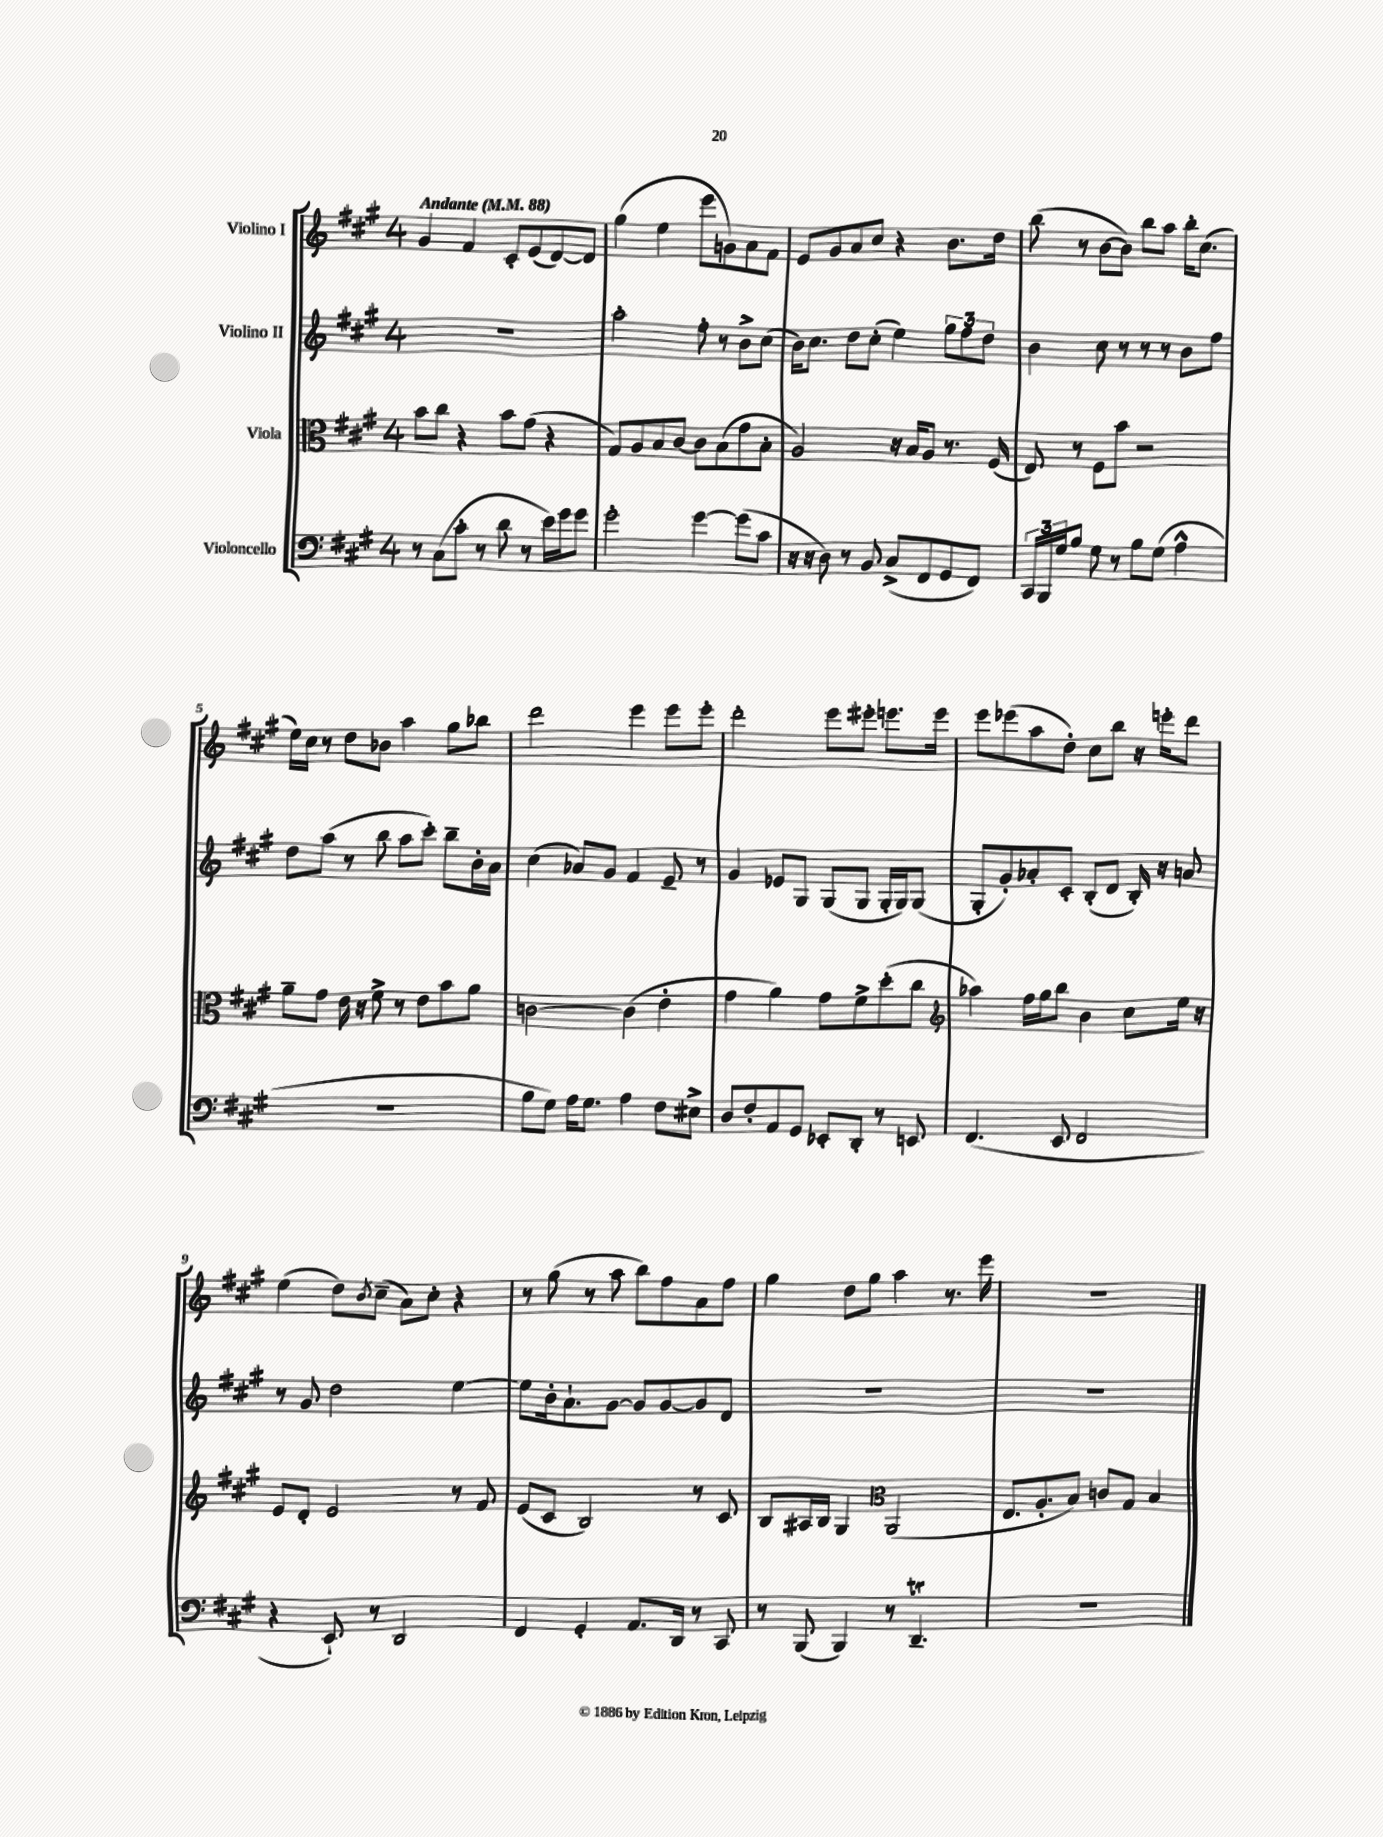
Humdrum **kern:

**kern	**kern	**kern	**kern
*staff4	*staff3	*staff2	*staff1
*clefF4	*clefC3	*clefG2	*clefG2
*k[f#c#g#]	*k[f#c#g#]	*k[f#c#g#]	*k[f#c#g#]
*M4/4	*M4/4	*M4/4	*M4/4
*MM88	*MM88	*MM88	*MM88
8r	8b\L	1r	4g#/
(8C#\L	8cc#\J	.	.
8c#'\J	4r	.	4f#/
8r	.	.	.
8d\	8b\L	.	8c#'/L
8r	(8g#\J	.	(8e/
16e\LL)	4r	.	[8d/)
16g#\J	.	.	.
8g#\J	.	.	8d/]J
=	=	=	=
2g#'\	8G#/L)	2aa'\	(4gg#\
.	8A/	.	.
.	8B/	.	4ee\
.	[8c#/J	.	.
[4g#\	8c#\]L	8ff#'\	8eee\L
.	(8B\	8r	8g\)
(8g#\]L	8g#\	8b^\L	8a\
8c#\J	8B'\J	(8cc#\J	8f#\J
=	=	=	=
16r	2A/)	16b\LK)	8e/L
16r	.	8.cc#\J	.
8D\)	.	.	8g#/
8r	.	8dd\L	8a/
8BB/	.	(8cc#'\J	8cc#/J
(8C#^/L	16r	4ee\)	4r
.	16B/LK	.	.
8FF#/	8A/J	.	.
8GG#/	8.r	12gg#\L	8.b\L
.	.	12ff#\	.
8FF#/J)	.	.	.
.	.	12dd\J	.
.	(16F#/	.	16dd\Jk
=	=	=	=
24CC#/LL	8E/)	4b\	(8bb\
24BBB/	.	.	.
24G#/J	.	.	.
8B/J	8r	.	8r
8G#\	8F#\L	8cc#\	[8b\L
8r	8b\J	8r	8b\]J)
8B\L	2r	8r	8bb\L
(8G#\J	.	8r	8aa\J
4A^^\	.	8b\L	16bb'\LK
.	.	.	(8.cc#\J
.	.	8ff#\J	.
=	=	=	=
1r	8a~\L	8dd\L	16ee\LL)
.	.	.	16cc#\JJ
.	8g#\J	(8aa\J	8r
.	16e\	8r	8dd\L
.	16r	.	.
.	8f#^\	8bb\	8b-\J
.	8r	8aa\L	4aa\
.	8e\L	8ccc#'\J)	.
.	8b\	8bb~\L	8gg#\L
.	8a\J	16b'\L	8bb-\J
.	.	16a\JJ	.
=	=	=	=
8B\L	[2c\	(4cc#\	2ddd\
8G#\J)	.	.	.
16A\LK	.	8a-/L)	.
8.G#\J	.	.	.
.	.	8g#/J	.
4A\	(4c\]	4f#/	4eee\
8F#\L	4e'\	8e~/	8eee\L
8E#^\J	.	8r	8eee'\J
=	=	=	=
8D/L	4g#\	4g#/	2ddd'\
8F#'/	.	.	.
8AA/	4a\)	8e-/L	.
8GG#/J	.	8G#/J	.
8EE-'/L	8g#\L	(8G#/L	8eee\L
8DD'/J	8f#^\	8G#/J	8eee#'\J
8r	(8dd'\	16G#'/LL	8.eee\L
.	.	16G#/J)	.
8EE/	8cc#\J	(8G#/J	.
.	.	.	16eee\Jk
=	=	=	=
*	*clefG2	*	*
(4.FF#/	4aa-\)	8G#'/L	8eee\L
.	.	8g#'/)	(8eee-\
.	16ff#\LL	8a-'/	8aa\
.	16gg#\J	.	.
8EE/	8bb\J	8c#'/J	8dd'\J)
2FF#/	4b\	(8B'/L	8cc#\L
.	.	8d/J	8bb\J
.	8cc#\L	16B'/)	16r
.	.	16r	16eee'\LK
.	16ee\Jk	8a/	8ddd\J
.	16r	.	.
=	=	=	=
4r	8e/L	8r	(4ee\
.	8d'/J	8g#/	.
8EE`/)	2e/	2dd\	8dd\L)
.	.	.	8qb/
8r	.	.	(8cc#~\J
2DD/	.	.	8a\L)
.	.	.	8cc#'\J
.	8r	[4ee\	4r
.	8f#/	.	.
=	=	=	=
4FF#/	(8e/L	8ee\]L	8r
.	8c#/J	16b'\k	(8gg#\
.	.	8.a`\	.
4GG#'/	2B/)	.	8r
.	.	[8g#\J	8aa\
8.AA/L	.	8g#/]L	8bb\L)
.	.	[8g#/	8ff#\
16DD/Jk	.	.	.
8r	8r	8g#/]	8a\
8CC#/	8c#/	8d/J	8ff#\J
=	=	=	=
8r	8B/L	1r	4gg#\
(8BBB/	16A#/L	.	.
.	16B/JJ	.	.
4BBB/)	4G#/	.	8dd\L
.	.	.	8gg#\J
*	*clefC3	*	*
8r	(2AA/	.	4aa\
4.DD~/	.	.	.
.	.	.	8.r
.	.	.	16eee\
=	=	=	=
1r	8.E/L	1r	1r
.	8.A'/	.	.
.	8B/J)	.	.
.	8c/L	.	.
.	8G#/J	.	.
.	4B/	.	.
==	==	==	==
*-	*-	*-	*-
